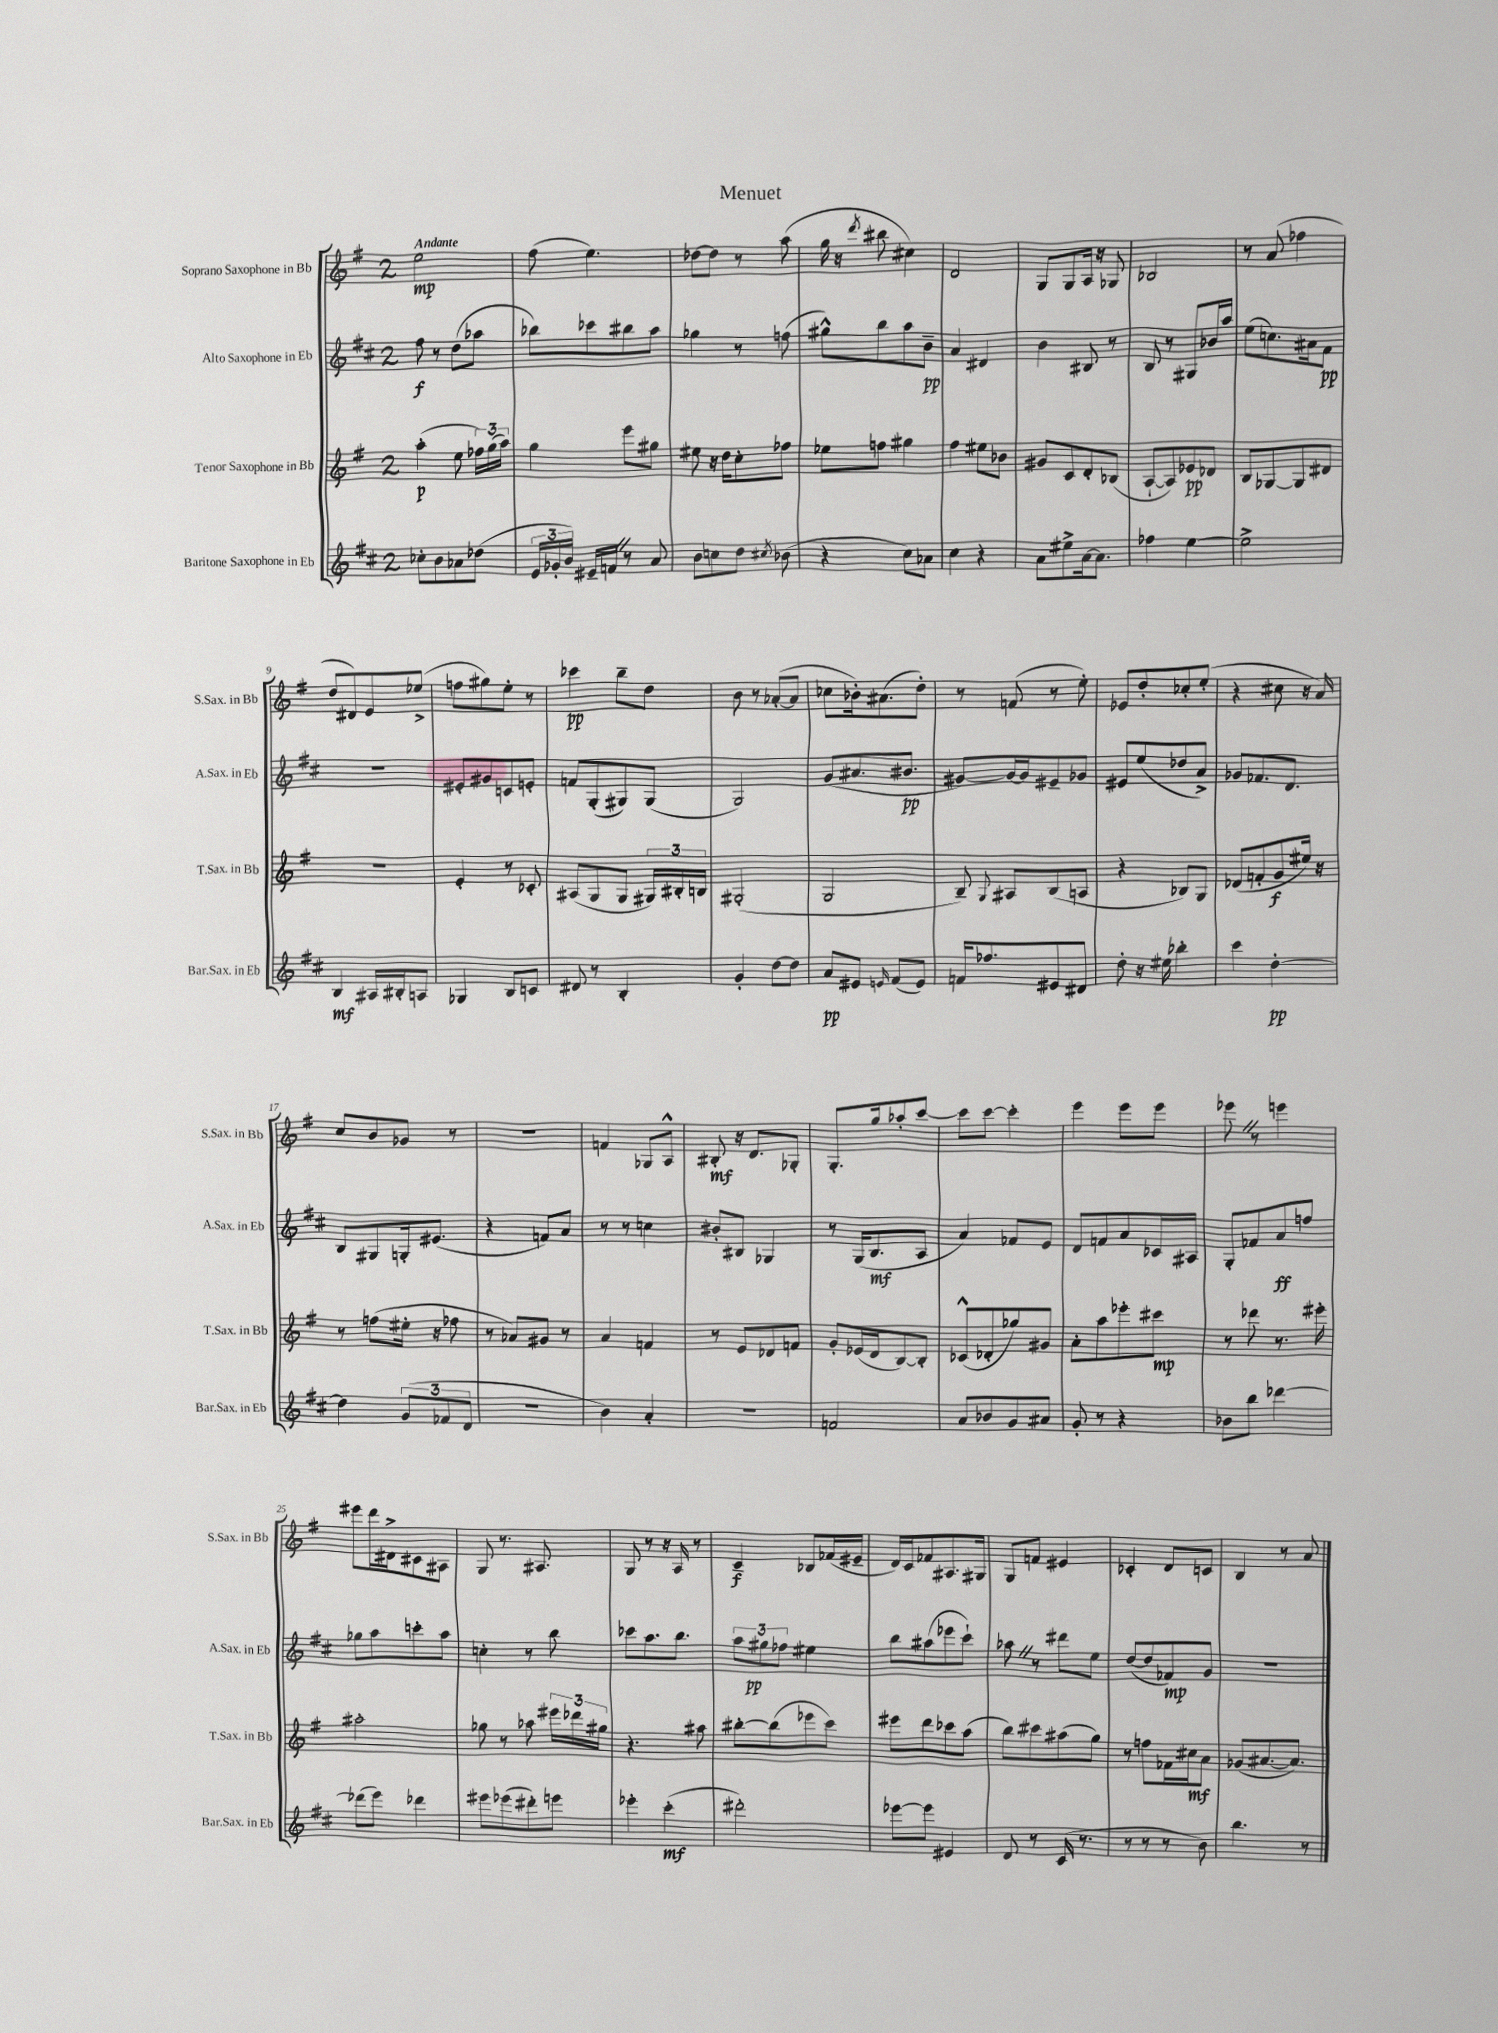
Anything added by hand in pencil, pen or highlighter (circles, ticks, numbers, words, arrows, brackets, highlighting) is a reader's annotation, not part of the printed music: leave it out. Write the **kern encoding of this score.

**kern	**kern	**kern	**kern
*staff4	*staff3	*staff2	*staff1
*clefG2	*clefG2	*clefG2	*clefG2
*k[f#c#]	*k[f#]	*k[f#c#]	*k[f#]
*M2/4	*M2/4	*M2/4	*M2/4
8cc-'\L	(4aa'\	8ff#\	2ee\
8b\	.	8r	.
8a-\	8ee\	(8dd\L	.
(8dd-\J	24ff-\LL)	8aa-\J	.
.	(24gg\	.	.
.	24aa\JJ)	.	.
=	=	=	=
24e/LL	4gg\	8bb-\L)	(8ff#\
24g-'/	.	.	.
24b/JJ)	.	.	.
16e#~/LL	.	8ccc-\	4.ee\)
16f/JJ	.	.	.
8r	8eee\L	8bb#\	.
8a/	8gg#\J	8aa\J	.
=	=	=	=
8b\L	8ee#\	4gg-\	[8dd-\L
8cc\	16r	.	8dd-\]J
.	16dd\LK	.	.
8dd\J	8cc'\	8r	8r
8qcc#/	.	.	.
(8b-\	8ff-\J	(8ff\	(8aa\
=	=	=	=
4r	8ee-\L	8gg#^^\L)	16gg\
.	.	.	16r
.	.	.	8qddd/
.	8ff\J	8bb\	8bb#\
8cc#\L)	4gg#\	8aa\	4cc#\)
8a-\J	.	8b~\J	.
=	=	=	=
4cc#\	4ff#\	4a/	2d/
4r	8ee#\L	4d#/	.
.	8b-\J	.	.
=	=	=	=
8a\L	8g#/L	4b\	8G/L
8ee#^\	8c/	.	8G/
[16a\k	8d'/	8B#/	16A/Jk
8.a\]J	.	.	16r
.	(8B-/J	8r	8G-/
=	=	=	=
4ff-\	[8A`/L	8B/	2B-/
.	8A/])	8r	.
[4ee\	8e-/	8G#/L	.
.	8d-/J	16b-/L	.
.	.	16aa/JJ	.
=	=	=	=
2ee^\]	8B/L	(8ee\L	8r
.	[8G-/	8.cc\)	(8a/
.	8G-/]	.	4ff-\
.	.	16a#\k	.
.	8d#/J	8f#\J	.
=	=	=	=
4B/	2r	2r	8dd/L
.	.	.	8d#/)
16A#/LL	.	.	8e/
16B#'/J	.	.	.
8A/J	.	.	(8ee-^/J
=	=	=	=
4G-/	4e'/	8e#'/L	8ff\L
.	.	8g#/	8gg#\)
8B/L	8r	8c/	8ee'\J
8c/J	8c-'/	8e'/J	8r
=	=	=	=
8d#/	(8A#/L	8f/L	4ccc-\
8r	8G/	(8G'/	.
4B'/	8G/J	8G#/)	8bb~\L
.	24G#/LL)	(8G#/J	8dd\J
.	24B#'/	.	.
.	24B/JJ	.	.
=	=	=	=
4g'/	(2G#'/	2G/)	8b\
.	.	.	8r
[8dd\L	.	.	([8a-'/L
8dd\]J	.	.	8a-/]J
=	=	=	=
8a/L	2G/	(8g/L	8cc-\L
8e#/J	.	8.a#/	16b-'\k)
.	.	.	(8.a#\
16qqe/	.	.	.
(8f#/L	.	.	.
.	.	8.b#/J	.
8e/J)	.	.	8dd'\J)
=	=	=	=
16f/LK	8B~/)	[8g#/L)	8r
8.ff-/	.	.	.
.	8qqG/	.	.
.	8A#/L	16g#/_L	(8f/
.	.	16g#/]J	.
8e#/	(8B/	8e#~/	8r
8d#/J	8A/J	8g-/J	8ee'\)
=	=	=	=
8dd'\	4r	8e#/L	8e-/L
16r	.	(8ee/	8dd'/
16ee#\	.	.	.
4bb-'\	8B-/L)	8dd-/	8cc-'/
.	8G/J	8a^/J)	(8ee'/J
=	=	=	=
4ccc#\	(8d-/L	8g-/L	4r
.	8f'/	8.f-/	.
[4dd'\	8g/	.	8cc#\
.	.	8.d/J	.
.	16ee#/Jk)	.	16r
.	16r	.	16a/)
=	=	=	=
4dd\]	8r	8B/L	8cc/L
.	(8ff\L	8G#/	8b/
(12g/L	16ee#'\Jk	16G'/k	8g-/J
.	16r	(8.e#/J	.
12f-/	.	.	.
.	8ff-\	.	8r
12d/J	.	.	.
=	=	=	=
2r	8r	4r	2r
.	8a-/L)	.	.
.	8g#/J	8f/L)	.
.	8r	8a/J	.
=	=	=	=
4b\)	4a/	8r	4f/
.	.	8r	.
4a'/	4f/	4cc\	8G-/L
.	.	.	8A^^/J
=	=	=	=
2r	8r	8b#'/L	8B#'/
.	8e/L	8B#/J	16r
.	.	.	8.d/L
.	8d-/	4G-/	.
.	8f/J	.	8G-'/J
=	=	=	=
2f/	8g'/L	8r	8.G'/L
.	(16e-/L	(16G/LK	.
.	16d/J	8.B/	16gg/k
.	[8B/)	.	8aa-'/
.	8B'/]J	8A/J	[8ccc/J
=	=	=	=
8a/L	(8c-^^/L	4a/)	8ccc\]L
8b-/	8d-'/	.	[8ccc\J
8g/	8gg-/)	8f-/L	4ccc'\]
8a#/J	8g#/J	8e/J	.
=	=	=	=
8g'/	8a'\L	8d/L	4eee\
8r	8aa\	8f/	.
4r	8eee-'\	8a/	8eee\L
.	8ccc#\J	16c-/L	8eee\J
.	.	16A#/JJ	.
=	=	=	=
8b-\L	8r	8G'/L	8eee-\
8bb\J	8ddd-\	8f-/	8r
[4ddd-\	8.r	8a/	4eee\
.	.	8ff/J	.
.	16eee#'\	.	.
=	=	=	=
(8ddd-\]L	2aa#'\	8gg-\L	8eee#\L
8eee\J)	.	8aa\	16ddd\L
.	.	.	16d#^\J
4ddd-\	.	8ccc'\	8c#\
.	.	8aa\J	8A#\J
=	=	=	=
8eee#\L	8gg-\	4cc'\	8G/
(8eee-\	8r	.	8.r
8ddd#'\)	8aa-\	8r	.
.	.	.	8.A#/
8eee\J	24eee#\LL	8bb\	.
.	24ddd-\	.	.
.	24gg#\JJ	.	.
=	=	=	=
4eee-'\	4.r	8ccc-\L	8G/
.	.	8.aa\	8r
(4ccc#'\	.	.	16r
.	.	8.bb\J	16A/
.	8aa#\	.	8r
=	=	=	=
2ddd#'\)	[8bb#'\L	12aa\L	4c~/
.	.	12gg#\	.
.	(8bb#\]	.	.
.	.	12ff-\J	.
.	8eee-\	4ee#\	8B-/L
.	8ccc\J)	.	(16f-/L
.	.	.	16e#~/JJ
=	=	=	=
[8eee-\L	8eee#\L	8bb\L	16d/LL)
.	.	.	16c/J
8eee-\]J	8ddd\	(8aa#\	8f-/
4e#/	8ccc-\	8eee-\	8.A#/
.	(8aa\J	8ccc#`\J)	.
.	.	.	16G#/Jk
=	=	=	=
8d/	8bb\L)	8aa-\	8G/L
8r	8ccc#\	8r	8f/J
(16c#/	(8aa#\	8ddd#\L	4e#/
8.r	.	.	.
.	8gg\J)	8ee\J	.
=	=	=	=
8r	8r	([8dd/L	4c-'/
8r	8ff\L	8dd/]	.
8r	16f-\L	8f-/)	8d/L
.	16cc#\J	.	.
8b\)	8a\J	8g/J	8c/J
=	=	=	=
4.bb\	(8g-/L	2r	4B/
.	[8.a#/	.	.
.	.	.	8r
.	8.a#/]J)	.	.
8r	.	.	8a/
==	==	==	==
*-	*-	*-	*-
